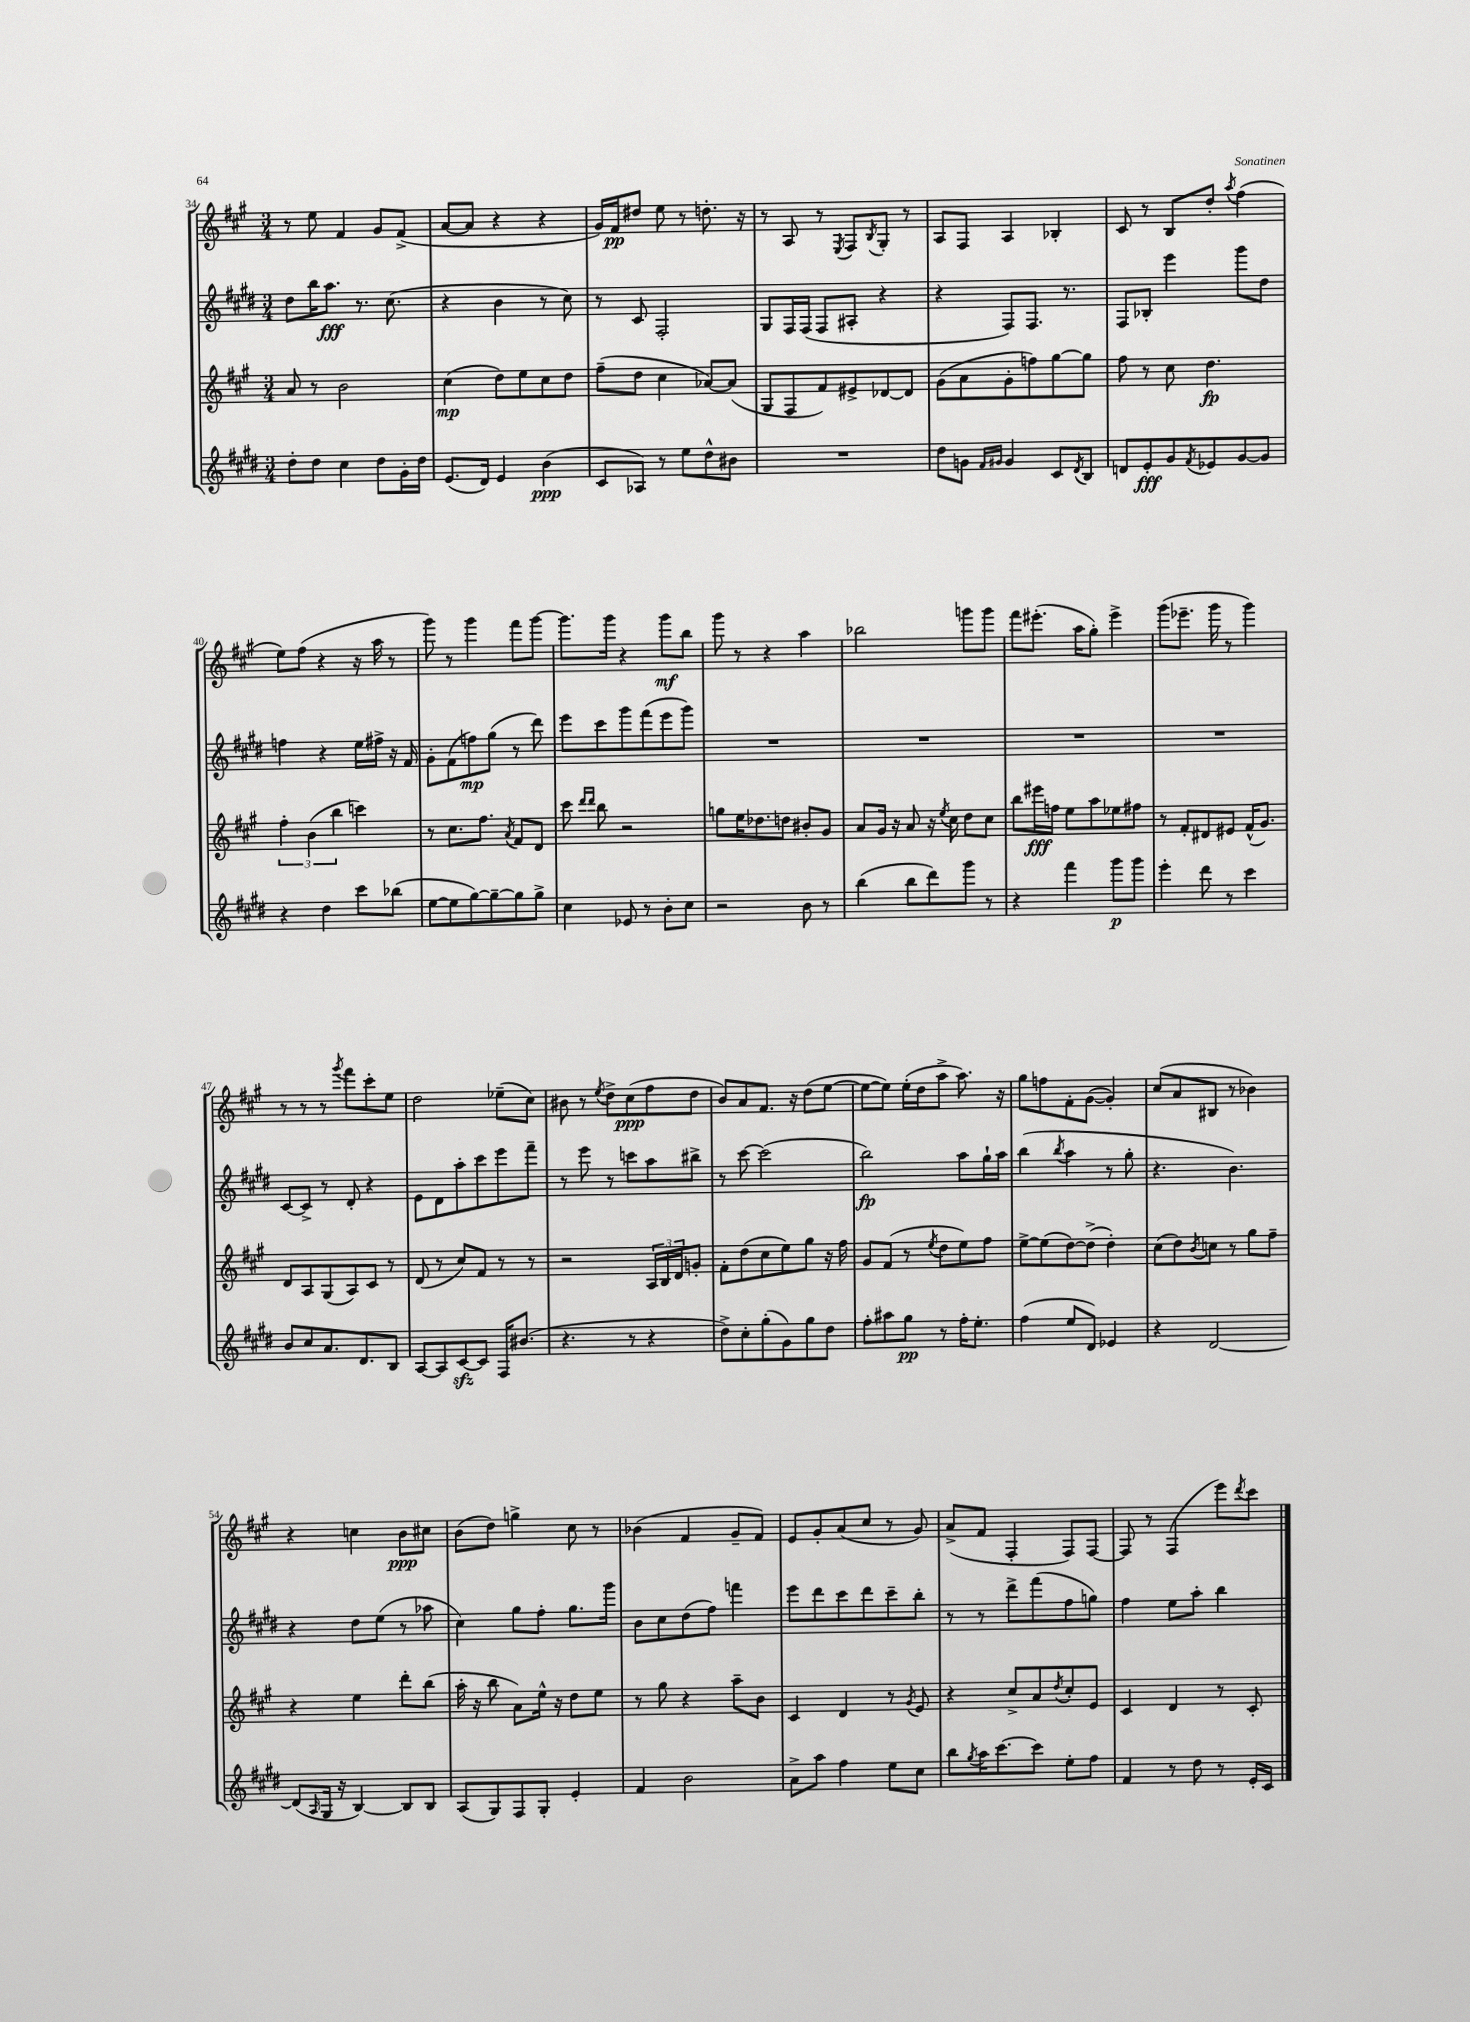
<<
\new StaffGroup <<
\new Staff = "s0" {
    \clef treble \key a \major \numericTimeSignature \time 3/4
    r8 e''8 fis'4 gis'8 fis'8->( |
    a'8~ a'8 r4 r4 |
    gis'16) fis'16\pp dis''8 e''8 r8 d''8.-. r16 |
    r8 a8 r8 \acciaccatura { e8 } fis8 \acciaccatura { b8 } gis8-. r8 |
    a8 fis8 a4 bes4-. |
    cis'8 r8 b8 d''8-. \acciaccatura { a''8 } fis''4( |
    e''8) fis''8( r4 r16 a''16 r8 |
    gis'''8) r8 gis'''4 fis'''8 gis'''8~ |
    gis'''8. gis'''16 r4 gis'''8\mf b''8 |
    gis'''8 r8 r4 a''4 |
    bes''2 g'''8 g'''8 |
    fis'''8 eis'''8.-.( a''16 gis''8-.) eis'''4-> |
    gis'''8( ees'''8.-- gis'''16 r8 gis'''4) |
    r8 r8 r8 \acciaccatura { gis'''8 } fis'''8 cis'''8-. e''8 |
    d''2 ees''8--( cis''8) |
    bis'8 r8 \acciaccatura { e''8 } d''8-> cis''8\ppp( fis''8 d''8 |
    b'8) a'8 fis'8. r16 d''8( e''8~ |
    e''8~ e''8) e''16-.( d''16 a''8-> a''8.) r16 |
    gis''8 f''8 fis'8-. gis'8~( gis'4-.) |
    cis''8( a'8 bis8 r8 bes'4) |
    r4 c''4 b'8\ppp cis''8 |
    b'8( d''8) g''4-> cis''8 r8 |
    bes'4( fis'4 gis'8-- fis'8) |
    e'8 gis'8-. a'8( cis''8 r8 gis'8) |
    a'8->( fis'8 fis4-. fis8) fis8~ |
    fis8 r8 fis4( e'''8) \acciaccatura { d'''8 } cis'''8 \bar "|." |
}
\new Staff = "s1" {
    \clef treble \key e \major \numericTimeSignature \time 3/4
    dis''8 b''16 a''8.\fff r8. cis''8.( |
    r4 b'4 r8 cis''8) |
    r8 cis'8 fis2-. |
    gis8 fis16 fis16( fis8 ais8-. r4 |
    r4 fis8) fis8. r8. |
    fis8 bes8-. e'''4 gis'''8 dis''8 |
    f''4 r4 e''16 fis''16-> r16 fis'16 |
    gis'8-. fis'8( f''8\mp) gis''8( r8 dis'''8) |
    e'''8 cis'''8 gis'''8 fis'''8( e'''8 gis'''8) |
    R2. |
    R2. |
    R2. |
    R2. |
    cis'8~ cis'8-> r8 dis'8-. r4 |
    e'8 dis'8 a''8-. cis'''8 e'''8 fis'''8-- |
    r8 e'''8 r8 c'''8 a''8 bis''8-> |
    r8 cis'''8~ cis'''2( |
    b''2\fp) a''8 gis''16-! a''16 |
    b''4( \acciaccatura { b''8 } a''4 r8 gis''8-. |
    r4. b'4.) |
    r4 dis''8 e''8( r8 aes''8 |
    cis''4) gis''8 fis''8-. gis''8. gis'''16 |
    b'8 cis''8 dis''8( fis''8) f'''4 |
    e'''8 dis'''8 cis'''8 dis'''8 cis'''8-- b''8-. |
    r8 r8 dis'''8-> fis'''8( fis''8 g''8) |
    fis''4 e''8 a''8-. b''4 \bar "|." |
}
\new Staff = "s2" {
    \clef treble \key a \major \numericTimeSignature \time 3/4
    a'8 r8 b'2 |
    cis''4\mp( d''8) e''8 cis''8 d''8 |
    fis''8--( d''8 cis''4 aes'8~) aes'8( |
    gis8 fis8 fis'8) eis'8-> des'8~ des'8 |
    gis'8( a'8 gis'8-. f''8) gis''8~ gis''8 |
    fis''8 r8 cis''8 d''4.\fp |
    \tuplet 3/2 { fis''4-. b'4( b''4 } c'''4) |
    r8 cis''8. fis''8. \acciaccatura { a'8 } fis'8 d'8 |
    cis'''8 \grace { d'''16 d'''16 } b''8 r2 |
    g''8 e''16 des''8. d''8 bis'8-. gis'8 |
    a'8 gis'16 r16 a'8 r16 \acciaccatura { e''8 } cis''16 d''8 cis''8 |
    b''8 eis'''16\fff f''16 e''8 a''8 ees''8 fis''8 |
    r8 fis'8-. dis'8 eis'8 fis'16-^( gis'8.) |
    d'8 a8 gis8( a8) cis'8 r8 |
    d'8( r8 cis''8) fis'8 r8 r8 |
    r2 \tuplet 3/2 { a16 b16 d'16 } g'8-. |
    fis'8-. d''8( cis''8 e''8) gis''8 r16 fis''16 |
    gis'8 fis'8( r8 \acciaccatura { e''8 } d''8 e''8) fis''8 |
    e''8~-> e''8( d''8~) d''8->( d''4-.) |
    cis''8( d''8) \acciaccatura { b'8 } c''8 r8 gis''8 fis''8-- |
    r4 e''4 d'''8-. b''8( |
    a''16-. r16 b''8 a'8) e''16-^ r16 d''8 e''8 |
    r8 gis''8 r4 a''8-- b'8 |
    cis'4 d'4 r8 \acciaccatura { gis'8 } e'8 |
    r4 cis''8-> a'8 \acciaccatura { d''8 } cis''8-. e'8 |
    cis'4 d'4 r8 cis'8-. \bar "|." |
}
\new Staff = "s3" {
    \clef treble \key e \major \numericTimeSignature \time 3/4
    dis''8-. dis''8 cis''4 dis''8 gis'16-. dis''16 |
    e'8.( dis'16) e'4 b'4\ppp( |
    cis'8 aes8) r8 e''8 dis''8-^ bis'8 |
    R2. |
    dis''8 g'8 \grace { fis'16 gis'16 } gis'4 cis'8 \acciaccatura { dis'8 } b8 |
    d'8 e'8-.\fff gis'8 \acciaccatura { fis'8 } ees'8 gis'8~ gis'8 |
    r4 dis''4 cis'''8 bes''8( |
    e''8~ e''8 gis''8~) gis''8~-- gis''8 gis''8-> |
    cis''4 ees'8 r8 b'8-. cis''8 |
    r2 b'8 r8 |
    b''4( b''8 dis'''8) gis'''8 r8 |
    r4 fis'''4 gis'''8\p gis'''8 |
    e'''4-. dis'''8 r8 cis'''4 |
    b'8 cis''8 a'8. dis'8. b8 |
    a8~ a8 cis'8~\sfz cis'8 fis16 bis'8.( |
    r4. r8 r4 |
    dis''8->) cis''8-. gis''8-.( gis'8) gis''8 dis''8 |
    fis''8-. ais''8 gis''8\pp r8 fis''16-. e''8.-. |
    fis''4( e''8 dis'8) ees'4 |
    r4 dis'2~ |
    dis'8( \grace { a16 } gis16 r16 b4~) b8 b8 |
    a8( gis8) fis8 gis8-. e'4-. |
    fis'4 b'2 |
    a'8-> a''8 fis''4 e''8 cis''8 |
    b''8 \acciaccatura { gis''8 } a''16 cis'''8.~ cis'''8 e''8-. fis''8 |
    fis'4 r8 dis''8 r8 e'16-. cis'16 \bar "|." |
}
>>
>>
\layout { \context { \Score currentBarNumber = #34 } }
